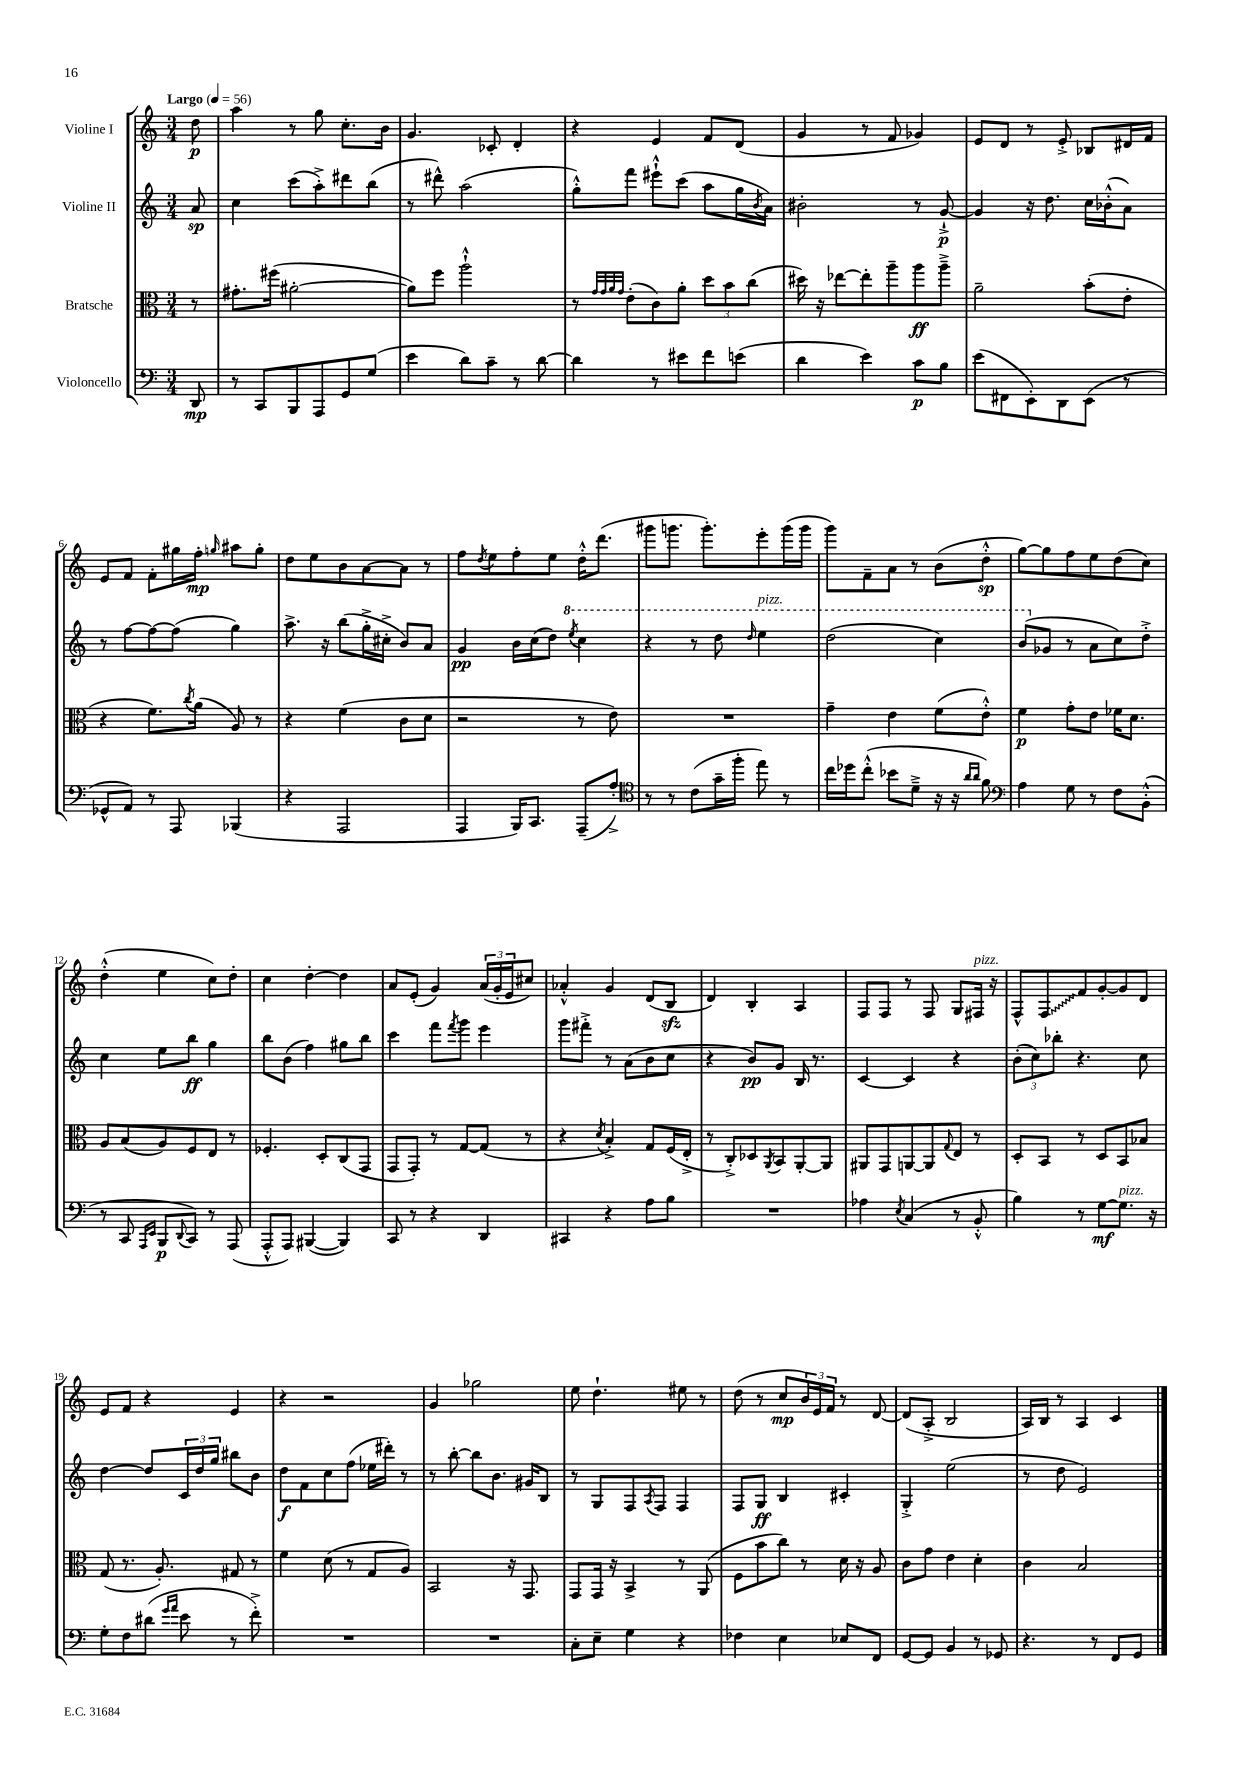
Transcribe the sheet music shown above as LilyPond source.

<<
\new StaffGroup <<
\new Staff = "s0" \with { instrumentName = "Violine I" } {
    \clef treble \key c \major \numericTimeSignature \time 3/4 \partial 8 \tempo "Largo" 4 = 56
    d''8\p |
    a''4 r8 g''8 c''8.-. b'16 |
    g'4. ces'8-. d'4-. |
    r4 e'4 f'8 d'8( |
    g'4 r8 f'8 ges'4) |
    e'8 d'8 r8 e'8-.-> bes8 dis'16 f'16 |
    e'8 f'8 f'8-. gis''16 f''16-.\mp \grace { g''16 } ais''8 g''8-. |
    d''8 e''8 b'8 a'8~ a'8 r8 |
    f''8 \acciaccatura { d''8 } e''8 f''8-. e''8 d''16-.-^ d'''8.( |
    gis'''8 g'''8. g'''8.-.) e'''8-. g'''16( g'''16 |
    g'''8) f'8-- a'8 r8 b'8( d''8-.-^\sp |
    g''8~) g''8 f''8 e''8 d''8( c''8) |
    d''4-.-^( e''4 c''8) d''8-. |
    c''4 d''4~-. d''4 |
    a'8 e'8-.( g'4) \tuplet 3/2 { a'16( g'16-. e'16 } cis''8) |
    aes'4-.-^ g'4 d'8( b8\sfz |
    d'4) b4-. a4 |
    f8 f8 r8 f8 g8 fis16^\markup { \italic "pizz." } r16 |
    f8-^ \once \override Glissando.style = #'zigzag f8\glissando f'8 g'8~-. g'8 d'8 |
    e'8 f'8 r4 e'4 |
    r4 r2 |
    g'4 ges''2 |
    e''8 d''4.-! eis''8 r8 |
    d''8( r8 c''8\mp \tuplet 3/2 { b'16) e'16 f'16 } r8 d'8~ |
    d'8( a8-.-> b2 |
    a16) b16 r8 a4 c'4 \bar "|." |
}
\new Staff = "s1" \with { instrumentName = "Violine II" } {
    \clef treble \key c \major \numericTimeSignature \time 3/4 \partial 8
    a'8\sp |
    c''4 c'''8( a''8-.->) dis'''8 b''8( |
    r8 dis'''8-^) a''2( |
    g''8-.-^) f'''8 eis'''8-!-^ c'''8( a''8 g''16 \acciaccatura { b'8 } a'16) |
    bis'2-. r8 g'8~-!->\p |
    g'4 r16 d''8. c''16 bes'16-.-^( a'8) |
    r8 f''8~ f''8~ f''8( g''4) |
    a''8.-> r16 b''8( g''16-.-> cis''16-.-> b'8) a'8 |
    g'4\pp b'16 c''16( d''8) \ottava #1 \acciaccatura { e'''8 } c'''4 |
    r4 r8 d'''8 \grace { d'''16 } e'''4^\markup { \italic "pizz." } |
    d'''2( c'''4) |
    b''8( \ottava #0 ges'8 r8 a'8 c''8) d''8-.-> |
    c''4 e''8 b''8\ff g''4 |
    b''8 b'8( f''4) gis''8 b''8 |
    c'''4 f'''8 \acciaccatura { f'''8 } g'''8 e'''4 |
    g'''8 fis'''8-.-> r8 a'8( b'8 c''8 |
    r4 b'8\pp) g'8 b16 r8. |
    c'4~ c'4 r4 |
    \tuplet 3/2 { b'8-.( c''8) bes''8-. } r4. c''8 |
    d''4~ d''8 \tuplet 3/2 { c'16 d''16 g''16 } bis''8 b'8 |
    d''8\f f'8 c''8 f''8( ees''16 dis'''16-.) r8 |
    r8 b''8~-. b''8 b'8. gis'16 b8 |
    r8 g8 f8 \acciaccatura { a8 } f8 f4 |
    f8 g8\ff b4 cis'4-. |
    g4-.-> e''2( |
    r8 d''8 e'2) \bar "|." |
}
\new Staff = "s2" \with { instrumentName = "Bratsche" } {
    \clef alto \key c \major \numericTimeSignature \time 3/4 \partial 8
    r8 |
    gis'8.-. fis''16( ais'2~-. |
    ais'8) f''8 a''2-!-^ |
    r8 \grace { g'32 g'32 a'32 g'32 } e'8-.( c'8) a'8-. \tuplet 3/2 { d''8 b'8 c''8( } |
    dis''16) r16 ees''8~ ees''8-. a''8-- a''8\ff a''8---> |
    a'2-- b'8-.( e'8-. |
    r4 f'8.) \acciaccatura { c''8 } a'16( a8) r8 |
    r4 f'4( c'8 d'8 |
    r2 r8 e'8) |
    R2. |
    g'4-- e'4 f'8( e'8-.-^) |
    f'4\p g'8-. e'8 fes'16 d'8. |
    a8 b8( a8) f8 e8 r8 |
    fes4.-. d8-. c8( g,8 |
    g,8 g,8-.) r8 g8~ g8( r8 |
    r4 \acciaccatura { d'8 } b4-.->) g8 f16( e16-.-> |
    r8 c8-.->) des8 \acciaccatura { a,8 } b,8 a,8~-. a,8 |
    ais,8 g,8 a,8~ a,8 \appoggiatura { g8 } e8 r8 |
    d8-. b,8 r8 d8 b,8 bes8 |
    g8( r8. a8.-.) gis8 r8 |
    f'4 d'8( r8 g8 a8) |
    b,2 r16 g,8. |
    g,8 g,16 r16 b,4-> r8 a,8( |
    f8 b'8 c''8) r8 d'16 r16 a8 |
    c'8 g'8 e'4 d'4-. |
    c'4 b2 \bar "|." |
}
\new Staff = "s3" \with { instrumentName = "Violoncello" } {
    \clef bass \key c \major \numericTimeSignature \time 3/4 \partial 8
    d,8\mp |
    r8 c,8 b,,8 a,,8 g,8 g8( |
    e'4 d'8) c'8-- r8 d'8~ |
    d'4 r8 eis'8 f'8 e'8( |
    d'4 e'4) c'8\p b8 |
    e'8( fis,8 e,8-.) d,8 e,8( r8 |
    ges,8-^ a,8) r8 a,,8 bes,,4( |
    r4 a,,2 |
    a,,4 b,,16) c,8. a,,8--( a8-.->) |
    \clef tenor r8 r8 c'8( g'16-- f''16-. e''8) r8 |
    c''16 des''16 c''8-.-^( bes'8 d'8---> r16 r16 \grace { a'16 a'16 } f'8) |
    \clef bass a4 g8 r8 f8 b,8-.-^( |
    r8 c,8 \grace { a,,16 e,16 } b,,8\p \appoggiatura { d,8 } c,8) r8 a,,8( |
    a,,8-.-^ a,,8) bis,,4~( bis,,4) |
    c,8 r8 r4 d,4 |
    cis,4 r4 a8 b8 |
    R2. |
    aes4 \acciaccatura { e8 } c4( r8 b,8-.-^ |
    b4) r8 g8~\mf g8.^\markup { \italic "pizz." } r16 |
    g8-. f8 dis'8( \grace { g'16 a'16 } e'8 r8 f'8-.->) |
    R2. |
    R2. |
    c8-. e8-- g4 r4 |
    fes4 e4 ees8 f,8 |
    g,8~ g,8 b,4 r8 ges,8 |
    r4. r8 f,8 g,8 \bar "|." |
}
>>
>>
